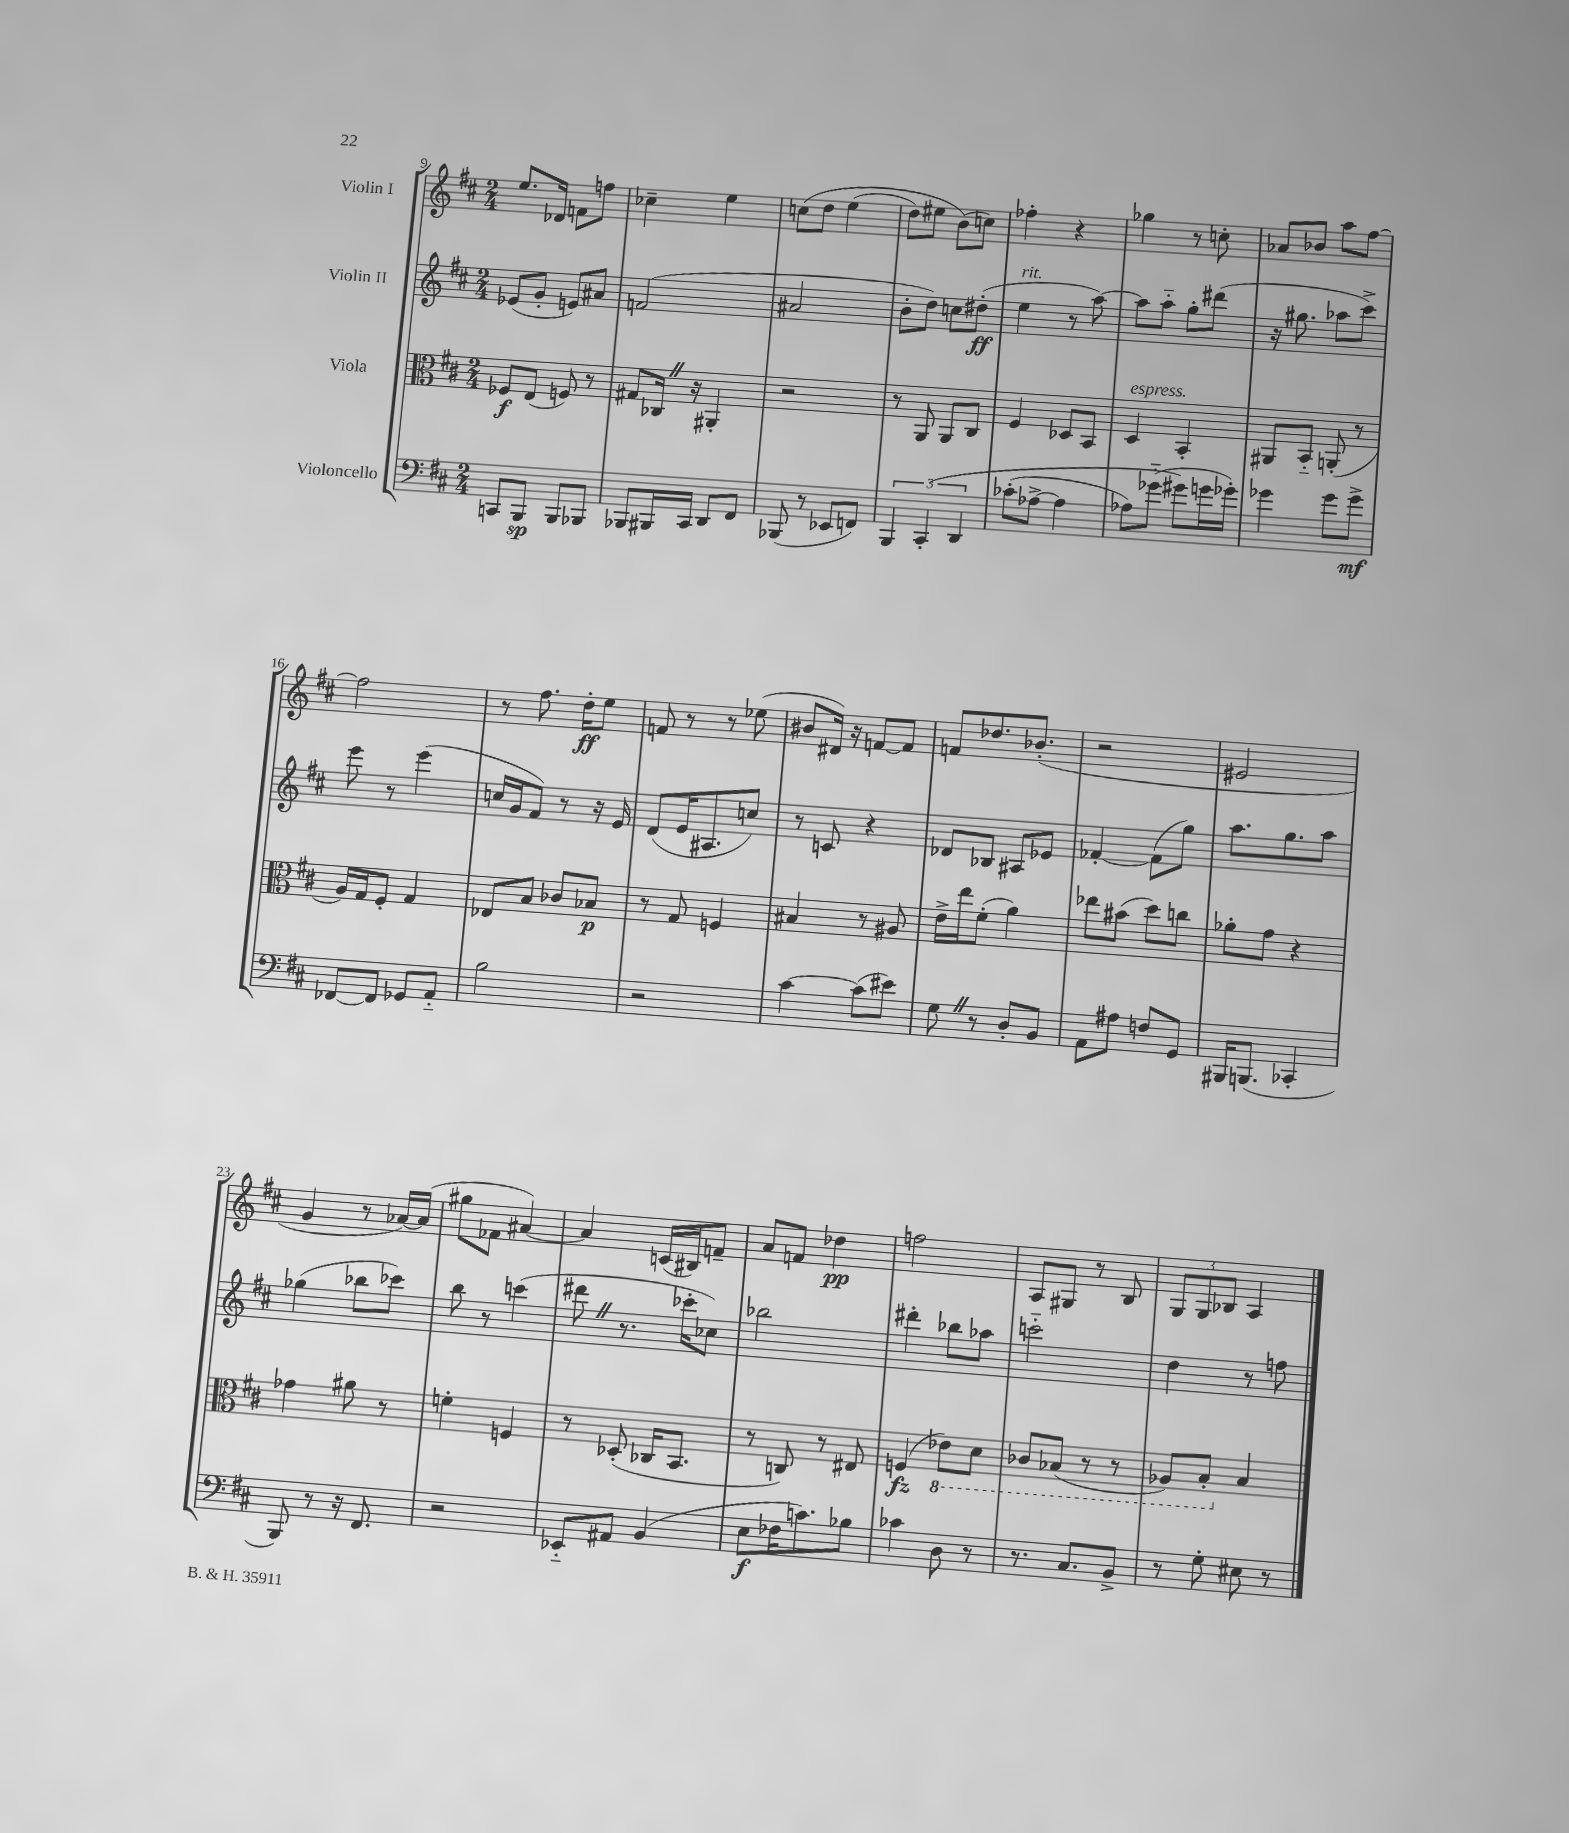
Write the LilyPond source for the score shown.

<<
\new StaffGroup <<
\new Staff = "s0" \with { instrumentName = "Violin I" } {
    \clef treble \key d \major \numericTimeSignature \time 2/4
    e''8. des'16 f'8 f''8 |
    ces''4-- e''4 |
    c''8\( d''8 e''4( |
    d''8) eis''8 b'8(\) c''8) |
    fes''4-. r4 |
    ges''4 r8 c''8-. |
    aes'8 bes'8 a''8 fis''8~ |
    fis''2 |
    r8 fis''8. d''16-.\ff e''8 |
    f'8 r8 r8 ees''8( |
    bis'8 dis'16) r16 f'8~ f'8 |
    f'8 des''8. bes'8.-.( |
    r2 |
    eis'2 |
    g'4 r8 aes'16~) aes'16( |
    gis''8 fes'8 ais'4~) |
    ais'4 c'16( bis16) f'8-- |
    a'8 f'8 des''4\pp |
    f''2 |
    a8 gis8 r8 b8 |
    \tuplet 3/2 { g8 g8 bes8 } a4 \bar "|." |
}
\new Staff = "s1" \with { instrumentName = "Violin II" } {
    \clef treble \key d \major \numericTimeSignature \time 2/4
    ees'8( g'8-. e'8) ais'8 |
    f'2( |
    ais'2 |
    b'8-. d''8) c''8 dis''8-.\ff( |
    e''4^\markup { \italic "rit." } r8 a''8~) |
    a''8 a''8-_ g''8-. dis'''8( |
    r16 gis''8. aes''8 cis'''8->) |
    e'''8 r8 e'''4( |
    c''16 g'16 fis'8) r8 r16 e'16 |
    d'8( e'16 ais8. c''8) |
    r8 c'8 r4 |
    des'8 bes8 ais8 ees'8 |
    fes'4~-. fes'8( g''8) |
    a''8. g''8. a''8 |
    ges''4( bes''8 ces'''8) |
    b''8 r8 c'''4( |
    dis'''8 \once \override BreathingSign.text = \markup { \musicglyph "scripts.caesura.straight" } \breathe r8. ces'''16-. ces''8) |
    bes''2 |
    dis'''4-. bes''8 aes''8 |
    c'''2-_ |
    d''4 r8 f''8 \bar "|." |
}
\new Staff = "s2" \with { instrumentName = "Viola" } {
    \clef alto \key d \major \numericTimeSignature \time 2/4
    fes8\f e8( f8) r8 |
    gis8 ces16 \once \override BreathingSign.text = \markup { \musicglyph "scripts.caesura.straight" } \breathe r16 ais,4-. |
    r2 |
    r8 a,8 a,8 cis8 |
    fis4 des8 b,8 |
    d4^\markup { \italic "espress." } b,4-. |
    ais,8 b,8-_ a,8-.( r8 |
    a16) g16 fis8-. g4 |
    ees8 b8 ces'8 bes8\p |
    r8 g8 f4 |
    bis4 r8 ais8 |
    e'16-> e''16 fis'8-.( a'4) |
    ees''8 bis'8( d''8) c''8 |
    aes'8-. g'8 r4 |
    ges'4 ais'8 r8 |
    f'4-. f4 |
    r8 des8-.( ces16 b,8. |
    r8 c8) r8 eis8 |
    f4\fz( \ottava #-1 ees8) d8 |
    ces8 bes,8( r8 r8 |
    aes,8) b,8-. \ottava #0 b4 \bar "|." |
}
\new Staff = "s3" \with { instrumentName = "Violoncello" } {
    \clef bass \key d \major \numericTimeSignature \time 2/4
    c,8 b,,8\sp b,,8 bes,,8 |
    bes,,8 bis,,16 cis,16 d,8 fis,8 |
    bes,,8( r8 ees,8 f,8) |
    \tuplet 3/2 { b,,4 cis,4-.\( d,4 } |
    ces'8-.( aes8~-> aes4 |
    aes8) ges'8-_( gis'8\) g'16 ges'16-.) |
    ges'4 ges'8 ges'8->\mf |
    fes,8~ fes,8 ges,8 a,8-_ |
    b2 |
    r2 |
    cis'4~ cis'8( eis'8) |
    g8 \once \override BreathingSign.text = \markup { \musicglyph "scripts.caesura.straight" } \breathe r8 d8-. b,8 |
    a,8 ais8 f8 g,8 |
    bis,,16 b,,8.( ces,4-. |
    b,,8) r8 r16 fis,8. |
    r2 |
    ees,8-_ ais,8 b,4( |
    e8\f fes16 c'8.) bes8 |
    ces'4 d8 r8 |
    r8. cis8. b,8-> |
    r8 g8-. eis8 r8 \bar "|." |
}
>>
>>
\layout { \context { \Score currentBarNumber = #9 } }
